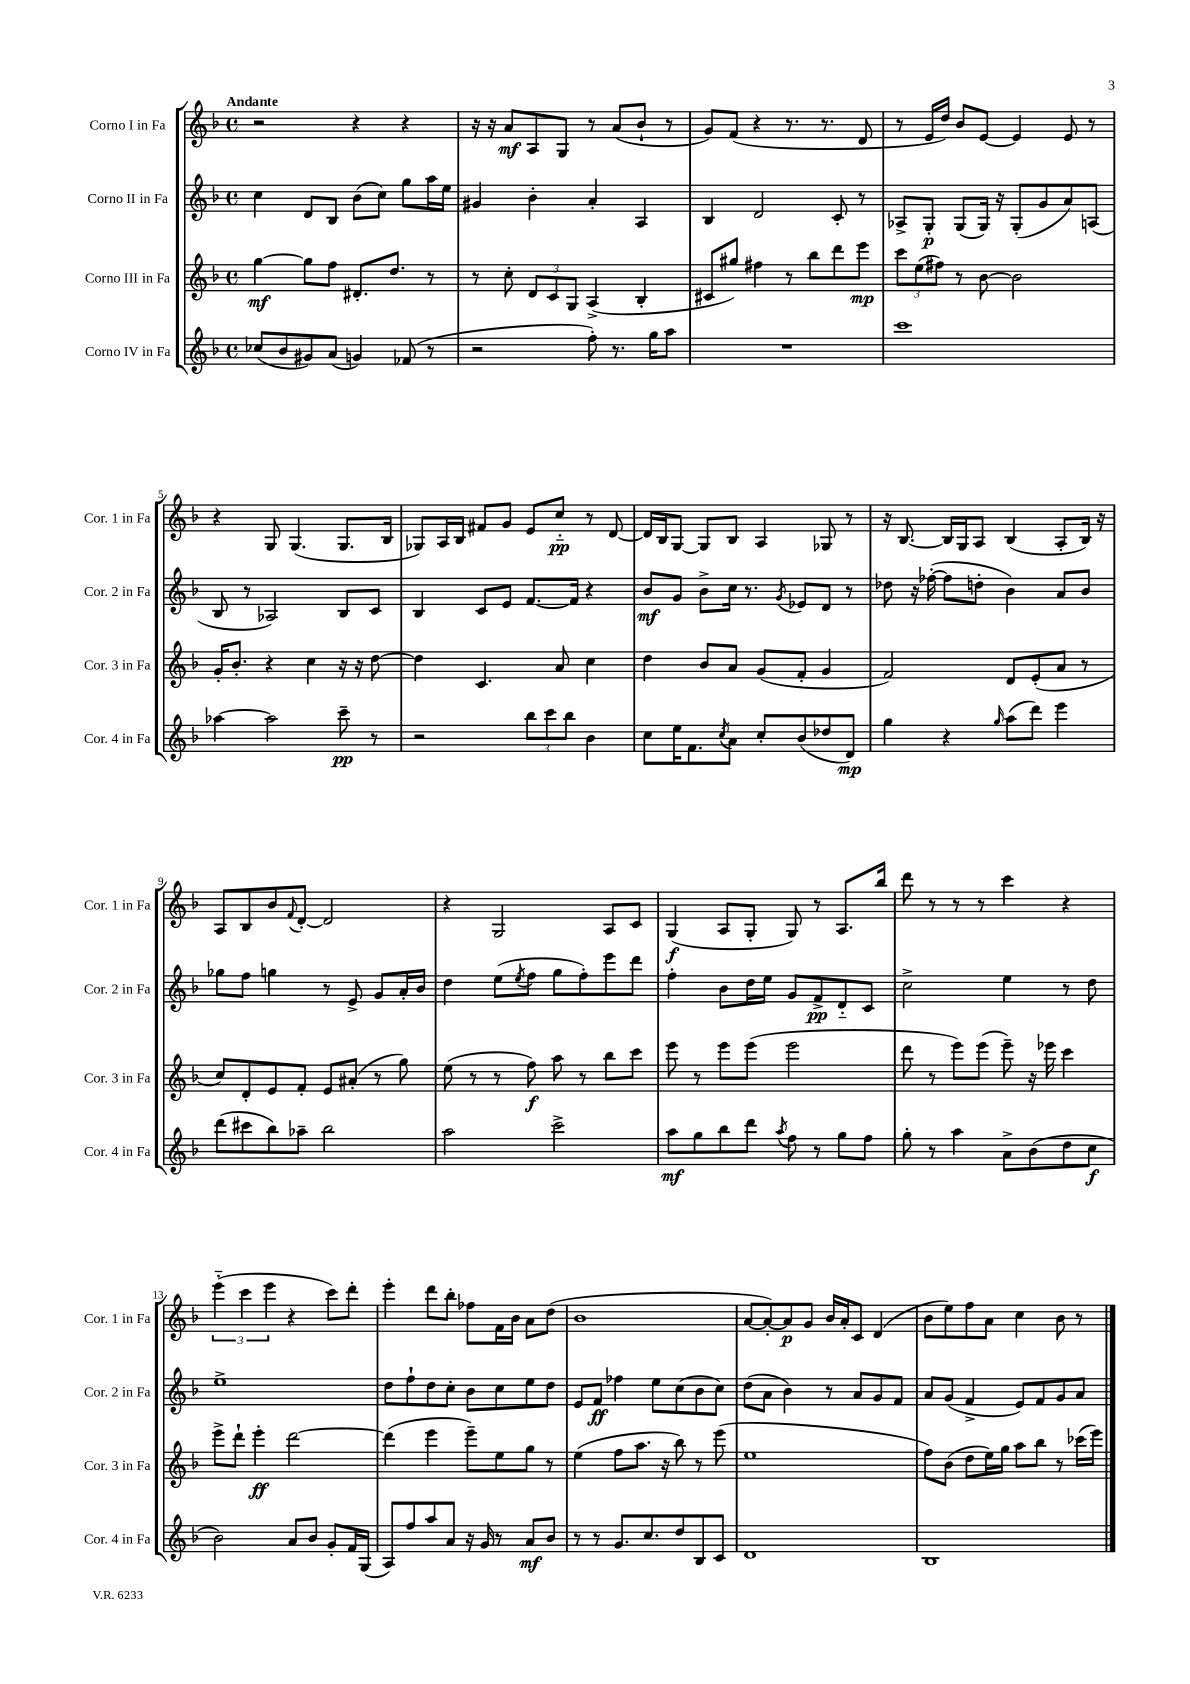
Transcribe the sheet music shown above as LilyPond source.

<<
\new StaffGroup <<
\new Staff = "s0" \with { instrumentName = "Corno I in Fa" shortInstrumentName = "Cor. 1 in Fa" } {
    \clef treble \key f \major \defaultTimeSignature \time 4/4 \tempo "Andante"
    r2 r4 r4 |
    r16 r16 a'8\mf a8 g8 r8 a'8( bes'8-! r8 |
    g'8) f'8( r4 r8. r8. d'8 |
    r8 e'16 d''16) bes'8 e'8~ e'4 e'8 r8 |
    r4 g8 g4.( g8. bes16 |
    ges8) a16 bes16 fis'8 g'8 e'8 c''8-_\pp r8 d'8~ |
    d'16 bes16 g8~ g8 bes8 a4 ges8 r8 |
    r16 bes8.~ bes16 g16 a8 bes4( a8-. bes16) r16 |
    a8 bes8 bes'8 \appoggiatura { f'8 } d'8~-. d'2 |
    r4 g2 a8 c'8 |
    g4\f( a8 g8-. g8) r8 a8. bes''16 |
    d'''8 r8 r8 r8 c'''4 r4 |
    \tuplet 3/2 { e'''4-_( c'''4 e'''4 } r4 c'''8) d'''8-. |
    e'''4-. d'''8 bes''8-. fes''8 f'16 bes'16 a'8 d''8( |
    bes'1 |
    a'8~ a'8~-.) a'8\p g'8 bes'16 a'16-. c'8 d'4( |
    bes'8 e''8) f''8 a'8 c''4 bes'8 r8 \bar "|." |
}
\new Staff = "s1" \with { instrumentName = "Corno II in Fa" shortInstrumentName = "Cor. 2 in Fa" } {
    \clef treble \key f \major \defaultTimeSignature \time 4/4
    c''4 d'8 bes8 bes'8( c''8) g''8 a''16 e''16 |
    gis'4 bes'4-. a'4-. a4 |
    bes4 d'2 c'8-. r8 |
    aes8-> g8-.\p g8( g16) r16 g8-.( g'8 a'8) a8( |
    bes8 r8 aes2) bes8 c'8 |
    bes4 c'8 e'8 f'8.~ f'16 r4 |
    bes'8\mf g'8 bes'8-> c''16 r8. \acciaccatura { g'8 } ees'8 d'8 r8 |
    des''8 r16 fes''16~-.( fes''8 d''8-. bes'4) a'8 bes'8 |
    ges''8 f''8 g''4 r8 e'8-> g'8 a'16-. bes'16 |
    d''4 e''8( \acciaccatura { e''8 } f''8 g''8 f''8-.) e'''8 d'''8 |
    f''4-. bes'8 d''16 e''16 g'8 f'8->\pp d'8-_ c'8 |
    c''2-> e''4 r8 d''8 |
    e''1-> |
    d''8 f''8-! d''8 c''8-. bes'8 c''8 e''8 d''8 |
    e'8 f'8\ff fes''4 e''8 c''8( bes'8 c''8) |
    d''8( a'8 bes'4) r8 a'8 g'8 f'8 |
    a'8 g'8( f'4-> e'8) f'8 g'8 a'8 \bar "|." |
}
\new Staff = "s2" \with { instrumentName = "Corno III in Fa" shortInstrumentName = "Cor. 3 in Fa" } {
    \clef treble \key f \major \defaultTimeSignature \time 4/4
    g''4~\mf g''8 f''8 dis'8.-. d''8. r8 |
    r8 c''8-. \tuplet 3/2 { d'8 c'8 g8 } a4->( bes4-. |
    cis'8 gis''8) fis''4 r8 bes''8 d'''8 e'''8\mp |
    \tuplet 3/2 { c'''8 e''8( fis''8) } r8 bes'8~ bes'2 |
    g'16-. bes'8.-. r4 c''4 r16 r16 d''8~ |
    d''4 c'4. a'8 c''4 |
    d''4 bes'8 a'8 g'8( f'8-. g'4 |
    f'2) d'8 e'8-.( a'8 r8 |
    c''8) d'8-. e'8 f'8-. e'8 ais'8-.( r8 g''8) |
    e''8( r8 r8 f''8\f) a''8 r8 bes''8 c'''8 |
    e'''8 r8 e'''8 e'''8( e'''2 |
    d'''8 r8 e'''8) e'''8( e'''8--) r16 ees'''16 c'''4 |
    e'''8-> d'''8-! e'''4-.\ff d'''2~ |
    d'''4( e'''4 e'''8--) e''8 g''8 r8 |
    e''4( f''8 a''8. r16 bes''8) r8 e'''8( |
    e''1 |
    f''8) bes'8( d''8 e''16) g''16 a''8 bes''8 r8 ces'''16( e'''16) \bar "|." |
}
\new Staff = "s3" \with { instrumentName = "Corno IV in Fa" shortInstrumentName = "Cor. 4 in Fa" } {
    \clef treble \key f \major \defaultTimeSignature \time 4/4
    ces''8( bes'8 gis'8) a'8( g'4) fes'8( r8 |
    r2 f''8-.) r8. g''16 a''8 |
    R1 |
    c'''1 |
    aes''4~ aes''2 c'''8--\pp r8 |
    r2 \tuplet 3/2 { bes''8 c'''8 bes''8 } bes'4 |
    c''8 e''16 f'8. \acciaccatura { c''8 } a'8 c''8-. bes'8( des''8 d'8\mp) |
    g''4 r4 \grace { g''16 } a''8( d'''8) e'''4 |
    d'''8( cis'''8 bes''8) aes''8-- bes''2 |
    a''2 c'''2-> |
    a''8\mf g''8 bes''8 d'''8 \acciaccatura { a''8 } f''8 r8 g''8 f''8 |
    g''8-. r8 a''4 a'8-> bes'8( d''8 c''8\f |
    bes'2) a'8 bes'8 g'8-. f'16 g16( |
    a8) f''8 a''8 a'8 r16 g'16 r8 a'8\mf bes'8 |
    r8 r8 g'8. c''8. d''8 bes8 c'8 |
    d'1 |
    bes1 \bar "|." |
}
>>
>>
